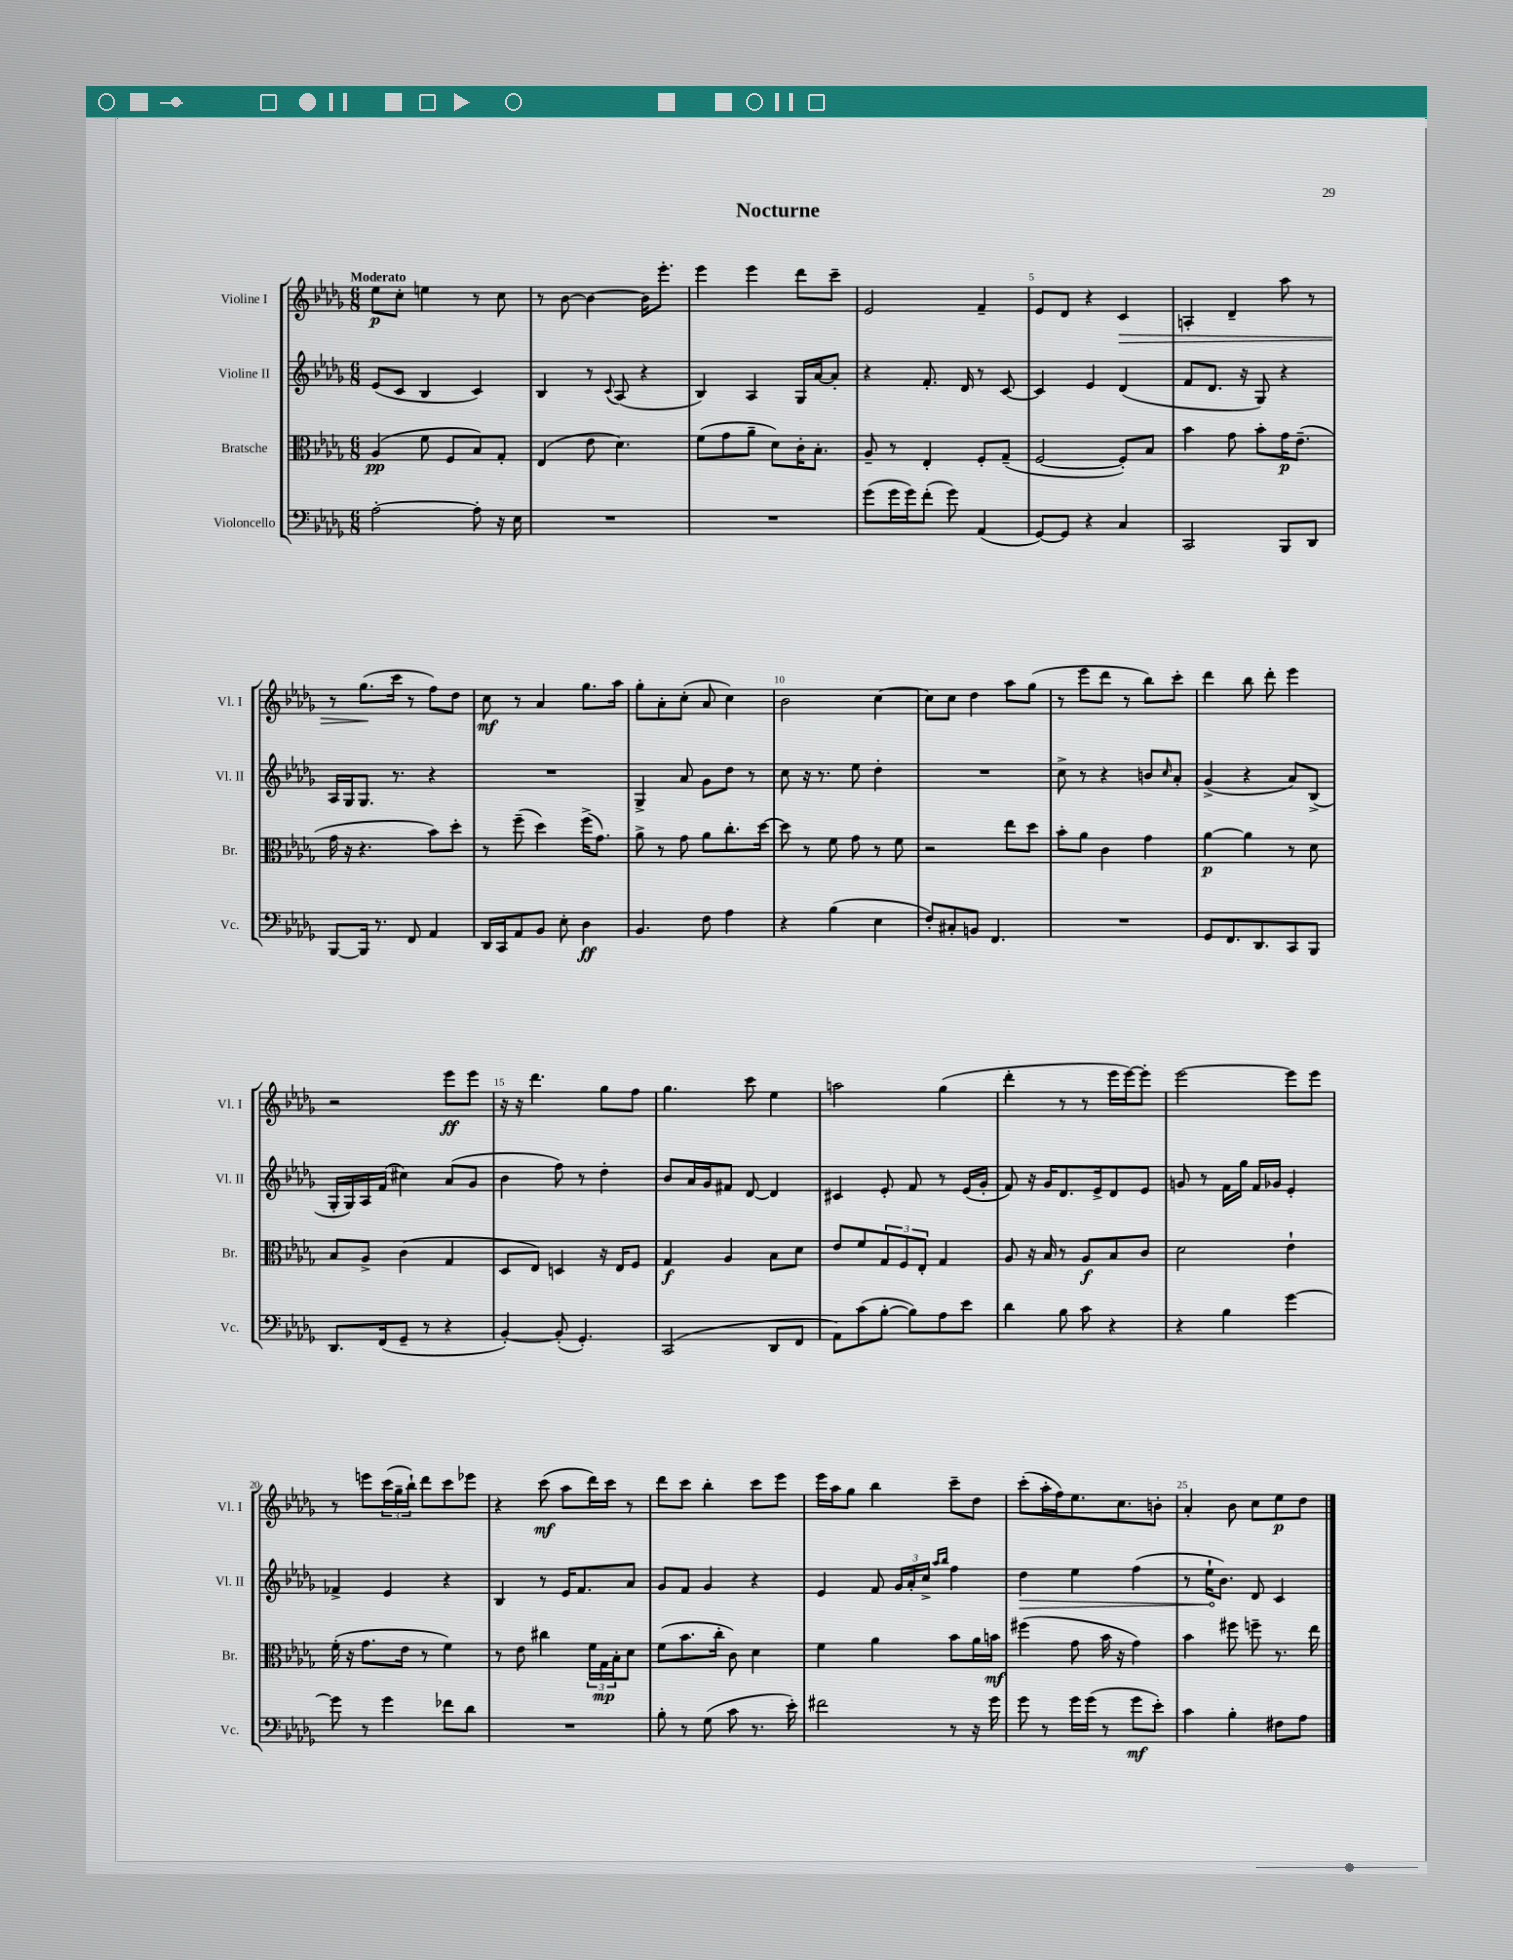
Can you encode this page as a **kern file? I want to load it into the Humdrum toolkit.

**kern	**dynam	**kern	**dynam	**kern	**dynam	**kern	**dynam
*part4	*part4	*part3	*part3	*part2	*part2	*part1	*part1
*staff4	*staff4	*staff3	*staff3	*staff2	*staff2	*staff1	*staff1
*I"Violoncello	*	*I"Bratsche	*	*I"Violine II	*	*I"Violine I	*
*I'Vc.	*	*I'Br.	*	*I'Vl. II	*	*I'Vl. I	*
*clefF4	*	*clefC3	*	*clefG2	*	*clefG2	*
*k[b-e-a-d-g-]	*	*k[b-e-a-d-g-]	*	*k[b-e-a-d-g-]	*	*k[b-e-a-d-g-]	*
*M6/8	*	*M6/8	*	*M6/8	*	*M6/8	*
=1	=1	=1	=1	=1	=1	=1	=1
!	!	!	!	!	!	!LO:TX:a:B:t=Moderato	!
[2A-'\	.	(4A-/	pp	(8e-/L	.	8ee-\L	p
.	.	.	.	8c/J	.	8cc'\J	.
.	.	8f\	.	4B-/	.	4een\	.
.	.	8F/L	.	.	.	.	.
8A-'\]	.	8B-/)	.	4c/)	.	8r	.
16r	.	8G-'/J	.	.	.	8cc\	.
16E-\	.	.	.	.	.	.	.
=2	=2	=2	=2	=2	=2	=2	=2
2.r	.	(4E-/	.	4B-/	.	8r	.
.	.	.	.	.	.	[8b-\	.
.	.	8e-\	.	8r	.	4b-\_	.
.	.	.	.	8qqc/	.	.	.
.	.	4.d-\)	.	(8A-/	.	.	.
.	.	.	.	4r	.	16b-\KL]	.
.	.	.	.	.	.	8.eee-'\J	.
=3	=3	=3	=3	=3	=3	=3	=3
2.r	.	(8f\L	.	4B-/)	.	4eee-\	.
.	.	8g-\	.	.	.	.	.
.	.	8a-~\J	.	4A-/	.	4eee-\	.
.	.	8d-\L)	.	.	.	.	.
.	.	16c'\K	.	16G-/LL	.	8ddd-\L	.
.	.	8.B-'\J	.	[16a-/J	.	.	.
.	.	.	.	8a-'/J]	.	8ccc~\J	.
=4	=4	=4	=4	=4	=4	=4	=4
(8g-\L	.	8A-~/	.	4r	.	2e-/	.
16g-\L	.	8r	.	.	.	.	.
16g-\J)	.	.	.	.	.	.	.
(8f'\J	.	4E-'/	.	8.f'/	.	.	.
8g-\)	.	.	.	.	.	.	.
.	.	.	.	16d-/	.	.	.
(4AA-/	.	8F'/L	.	8r	.	4f~/	.
.	.	(8G-~/J	.	[8c/	.	.	.
=5	=5	=5	=5	=5	=5	=5	=5
[8GG-/L)	.	[2F/	.	4c/]	.	8e-/L	.
8GG-/J]	.	.	.	.	.	8d-/J	.
4r	.	.	.	4e-/	.	4r	.
!	!	!	!	!	!	!	!LO:HP:b
4C/	.	8F'/L])	.	(4d-/	.	4c/	>
.	.	8B-/J	.	.	.	.	.
=6	=6	=6	=6	=6	=6	=6	=6
2CC/	.	4b-\	.	8f/L	.	4An'/	.
.	.	.	.	8.d-/J	.	.	.
.	.	8g-\	.	.	.	4d-~/	.
.	.	.	.	16r	.	.	.
.	.	8b-'\L	.	8G-/)	.	.	.
8BBB-/L	.	16g-\K	p	4r	.	8aa-\	.
.	.	(8.e-~\J	.	.	.	.	.
8DD-/J	.	.	.	.	.	8r	.
!!LO:LB:g=z
=7	=7	=7	=7	=7	=7	=7	=7
[8BBB-/L	.	16g-\	.	16A-/LL	.	8r	.
.	.	16r	.	16G-/J	.	.	.
16BBB-/Jk]	.	4.r	.	8.G-/J	.	(8.gg-\L	.
8.r	.	.	.	.	.	.	.
.	.	.	.	8.r	.	16ccc\Jk	]
8FF/	.	.	.	.	.	8r	.
4AA-/	.	8b-\L)	.	4r	.	8ff\L)	.
.	.	8dd-'\J	.	.	.	8dd-\J	.
=8	=8	=8	=8	=8	=8	=8	=8
16DD-/LL	.	8r	.	2.r	.	8cc\	mf
16CC/J	.	.	.	.	.	.	.
8AA-/	.	(8ff~\	.	.	.	8r	.
8BB-/J	.	4dd-\)	.	.	.	4a-/	.
8E-'\	.	.	.	.	.	.	.
4D-\	ff	(16ff^\KL	.	.	.	8.gg-\L	.
.	.	8.g-\J)	.	.	.	.	.
.	.	.	.	.	.	16aa-\Jk	.
=9	=9	=9	=9	=9	=9	=9	=9
4.BB-/	.	8a-^\	.	4G-^/	.	8gg-'\L	.
.	.	8r	.	.	.	8a-'\	.
.	.	8g-\	.	8a-/	.	(8cc'\J	.
8F\	.	8a-\L	.	8g-\L	.	8a-/	.
4A-\	.	8.cc'\	.	8dd-\J	.	4cc\)	.
.	.	.	.	8r	.	.	.
.	.	[16dd-\Jk	.	.	.	.	.
=10	=10	=10	=10	=10	=10	=10	=10
4r	.	8dd-\]	.	8cc\	.	2b-\	.
.	.	8r	.	16r	.	.	.
.	.	.	.	8.r	.	.	.
(4B-\	.	8f\	.	.	.	.	.
.	.	8g-\	.	8ee-\	.	.	.
4E-\	.	8r	.	4dd-'\	.	[4cc\	.
.	.	8f\	.	.	.	.	.
=11	=11	=11	=11	=11	=11	=11	=11
8F'/L)	.	2r	.	2.r	.	8cc\L]	.
8C#X'/	.	.	.	.	.	8cc\J	.
8BBn/J	.	.	.	.	.	4dd-\	.
4.FF/	.	.	.	.	.	.	.
.	.	8ee-\L	.	.	.	8aa-\L	.
.	.	8dd-\J	.	.	.	(8gg-\J	.
=12	=12	=12	=12	=12	=12	=12	=12
2.r	.	8b-'\L	.	8cc^\	.	8r	.
.	.	8a-\J	.	8r	.	8eee-\L	.
.	.	4c\	.	4r	.	8ddd-\J	.
.	.	.	.	.	.	8r	.
.	.	4g-\	.	8bn/L	.	8bb-\L)	.
.	.	.	.	16qqcc/	.	.	.
.	.	.	.	8a-'/J	.	8ccc'\J	.
=13	=13	=13	=13	=13	=13	=13	=13
8GG-/L	.	[4a-\	p	(4g-^/	.	4ddd-\	.
8.FF/	.	.	.	.	.	.	.
.	.	4a-\]	.	4r	.	8bb-\	.
8.DD-/	.	.	.	.	.	.	.
.	.	.	.	.	.	8ddd-'\	.
8CC/	.	8r	.	8a-/L)	.	4eee-\	.
8BBB-/J	.	8d-\	.	(8B-^/J	.	.	.
!!LO:LB:g=z
=14	=14	=14	=14	=14	=14	=14	=14
8.DD-/L	.	8B-/L	.	16G-'/LL	.	2r	.
.	.	.	.	16G-/)	.	.	.
.	.	8A-^/J	.	16A-/	.	.	.
(16FF/k	.	.	.	(16f/JJ	.	.	.
8GG-~/J	.	(4c\	.	4cc#X\)	.	.	.
8r	.	.	.	.	.	.	.
4r	.	4G-/	.	(8a-/L	.	8eee-\L	ff
.	.	.	.	8g-/J	.	8eee-\J	.
=15	=15	=15	=15	=15	=15	=15	=15
[4BB-'/)	.	8D-/L	.	4b-\	.	16r	.
.	.	.	.	.	.	16r	.
.	.	8E-/J)	.	.	.	4.ddd-\	.
(8BB-'/]	.	4Dn/	.	8ff\)	.	.	.
4.GG-'/)	.	.	.	8r	.	.	.
.	.	16r	.	4dd-'\	.	8gg-\L	.
.	.	16E-/KL	.	.	.	.	.
.	.	8F/J	.	.	.	8ff\J	.
=16	=16	=16	=16	=16	=16	=16	=16
(2CC/	.	4G-/	f	8b-/L	.	4.gg-\	.
.	.	.	.	16a-/L	.	.	.
.	.	.	.	16g-/J	.	.	.
.	.	4A-/	.	8f#X/J	.	.	.
.	.	.	.	[8d-/	.	8ccc\	.
8DD-/L	.	8B-\L	.	4d-/]	.	4ee-\	.
8FF/J	.	8d-\J	.	.	.	.	.
=17	=17	=17	=17	=17	=17	=17	=17
8AA-\L)	.	8e-/L	.	4c#X/	.	2aan\	.
(8c\	.	8f/	.	.	.	.	.
[8B-'\J	.	12G-/	.	8e-'/	.	.	.
.	.	12F/	.	.	.	.	.
8B-\L])	.	.	.	8f/	.	.	.
.	.	12E-'/J	.	.	.	.	.
8A-\	.	4G-/	.	8r	.	(4gg-\	.
8e-\J	.	.	.	(16e-/LL	.	.	.
.	.	.	.	16g-'/JJ	.	.	.
=18	=18	=18	=18	=18	=18	=18	=18
4d-\	.	8A-/	.	8f/)	.	4ddd-'\	.
.	.	16r	.	16r	.	.	.
.	.	16B-/	.	16g-/KL	.	.	.
8B-\	.	8r	.	8.d-/	.	8r	.
8c\	.	8A-/L	f	.	.	8r	.
.	.	.	.	16e-^/k	.	.	.
4r	.	8B-/	.	8d-/	.	16eee-\LL	.
.	.	.	.	.	.	[16eee-\J)	.
.	.	8c/J	.	8e-/J	.	8eee-'\J]	.
=19	=19	=19	=19	=19	=19	=19	=19
4r	.	2d-\	.	8gn/	.	[2eee-\	.
.	.	.	.	8r	.	.	.
4B-\	.	.	.	16f\LL	.	.	.
.	.	.	.	16gg-\JJ	.	.	.
.	.	.	.	16f/LL	.	.	.
.	.	.	.	16g-X/JJ	.	.	.
[4g-\	.	4e-`\	.	4e-'/	.	8eee-\L]	.
.	.	.	.	.	.	8eee-\J	.
!!LO:LB:g=z
=20	=20	=20	=20	=20	=20	=20	=20
8g-\]	.	(16f'\	.	4f-X^/	.	8r	.
.	.	16r	.	.	.	.	.
8r	.	8.g-\L	.	.	.	8eeen\L	.
4g-\	.	.	.	4e-/	.	(24ccc\L	.
.	.	.	.	.	.	24gg-~\	.
.	.	16e-\Jk	.	.	.	.	.
.	.	.	.	.	.	24bb-`\JJ)	.
.	.	8r	.	.	.	8ddd-\L	.
8f-X\L	.	4f\)	.	4r	.	8ccc\	.
8d-\J	.	.	.	.	.	8eee-X\J	.
=21	=21	=21	=21	=21	=21	=21	=21
2.r	.	8r	.	4B-/	.	4r	.
.	.	8e-\	.	.	.	.	.
.	.	4cc#X\	.	8r	.	(8ccc\	mf
.	.	.	.	16e-/KL	.	8aa-\L	.
.	.	.	.	8.f/	.	.	.
.	.	24f\LL	.	.	.	16ddd-\L)	.
.	.	24G-\	mp	.	.	.	.
.	.	.	.	.	.	16ccc\JJ	.
.	.	24B-'\J	.	.	.	.	.
.	.	8d-\J	.	8a-/J	.	8r	.
=22	=22	=22	=22	=22	=22	=22	=22
8B-'\	.	(8f\L	.	8g-/L	.	8ddd-\L	.
8r	.	8.b-\	.	8f/J	.	8ccc\J	.
(8G-\	.	.	.	4g-/	.	4bb-'\	.
.	.	16cc'\Jk	.	.	.	.	.
8c\	.	8c\)	.	.	.	.	.
8.r	.	4d-\	.	4r	.	8ccc\L	.
.	.	.	.	.	.	8eee-\J	.
16e-'\)	.	.	.	.	.	.	.
=23	=23	=23	=23	=23	=23	=23	=23
2f#X\	.	4f\	.	4e-/	.	16eee-\LL	.
.	.	.	.	.	.	16aa-\J	.
.	.	.	.	.	.	8gg-\J	.
.	.	4a-\	.	8f/	.	4bb-\	.
.	.	.	.	24g-/LL	.	.	.
.	.	.	.	24a-'/	.	.	.
.	.	.	.	24cc^/JJ	.	.	.
.	.	.	.	16qqaa-/LL	.	.	.
.	.	.	.	16qqbb-/JJ	.	.	.
8r	.	8b-\L	.	4ff\	.	8ccc~\L	.
16r	.	16a-\L	.	.	.	8dd-\J	.
16g-\	.	16bn\JJ	mf	.	.	.	.
=24	=24	=24	=24	=24	=24	=24	=24
!	!	!	!	!	!LO:HP:b	!	!
8g-\	.	(4ff#X\	.	4dd-\	>	(8ccc'\L	.
8r	.	.	.	.	.	16aa-'\L	.
.	.	.	.	.	.	16ff\J)	.
16g-\LL	.	8g-\	.	4ee-\	.	8.ee-\	.
(16g-\JJ	.	.	.	.	.	.	.
8r	.	16b-\	.	.	.	.	.
.	.	16r	.	.	.	8.cc\	.
8g-\L	mf	4g-\)	.	(4ff\	.	.	.
8e-'\J)	.	.	.	.	.	8bn'\J	.
=25	=25	=25	=25	=25	=25	=25	=25
4c\	.	4b-\	.	8r	.	4a-'/	.
.	.	.	.	16ee-`\KL	.	.	.
.	.	.	.	8.b-\J)	]	.	.
4B-'\	.	8ff#X\	.	.	.	8b-\	.
.	.	8ffn~\	.	8d-/	.	8cc\L	.
8F#X\L	.	8.r	.	4c/	.	8ee-\	p
8A-\J	.	.	.	.	.	8dd-\J	.
.	.	16ee-\	.	.	.	.	.
==	==	==	==	==	==	==	==
*-	*-	*-	*-	*-	*-	*-	*-
